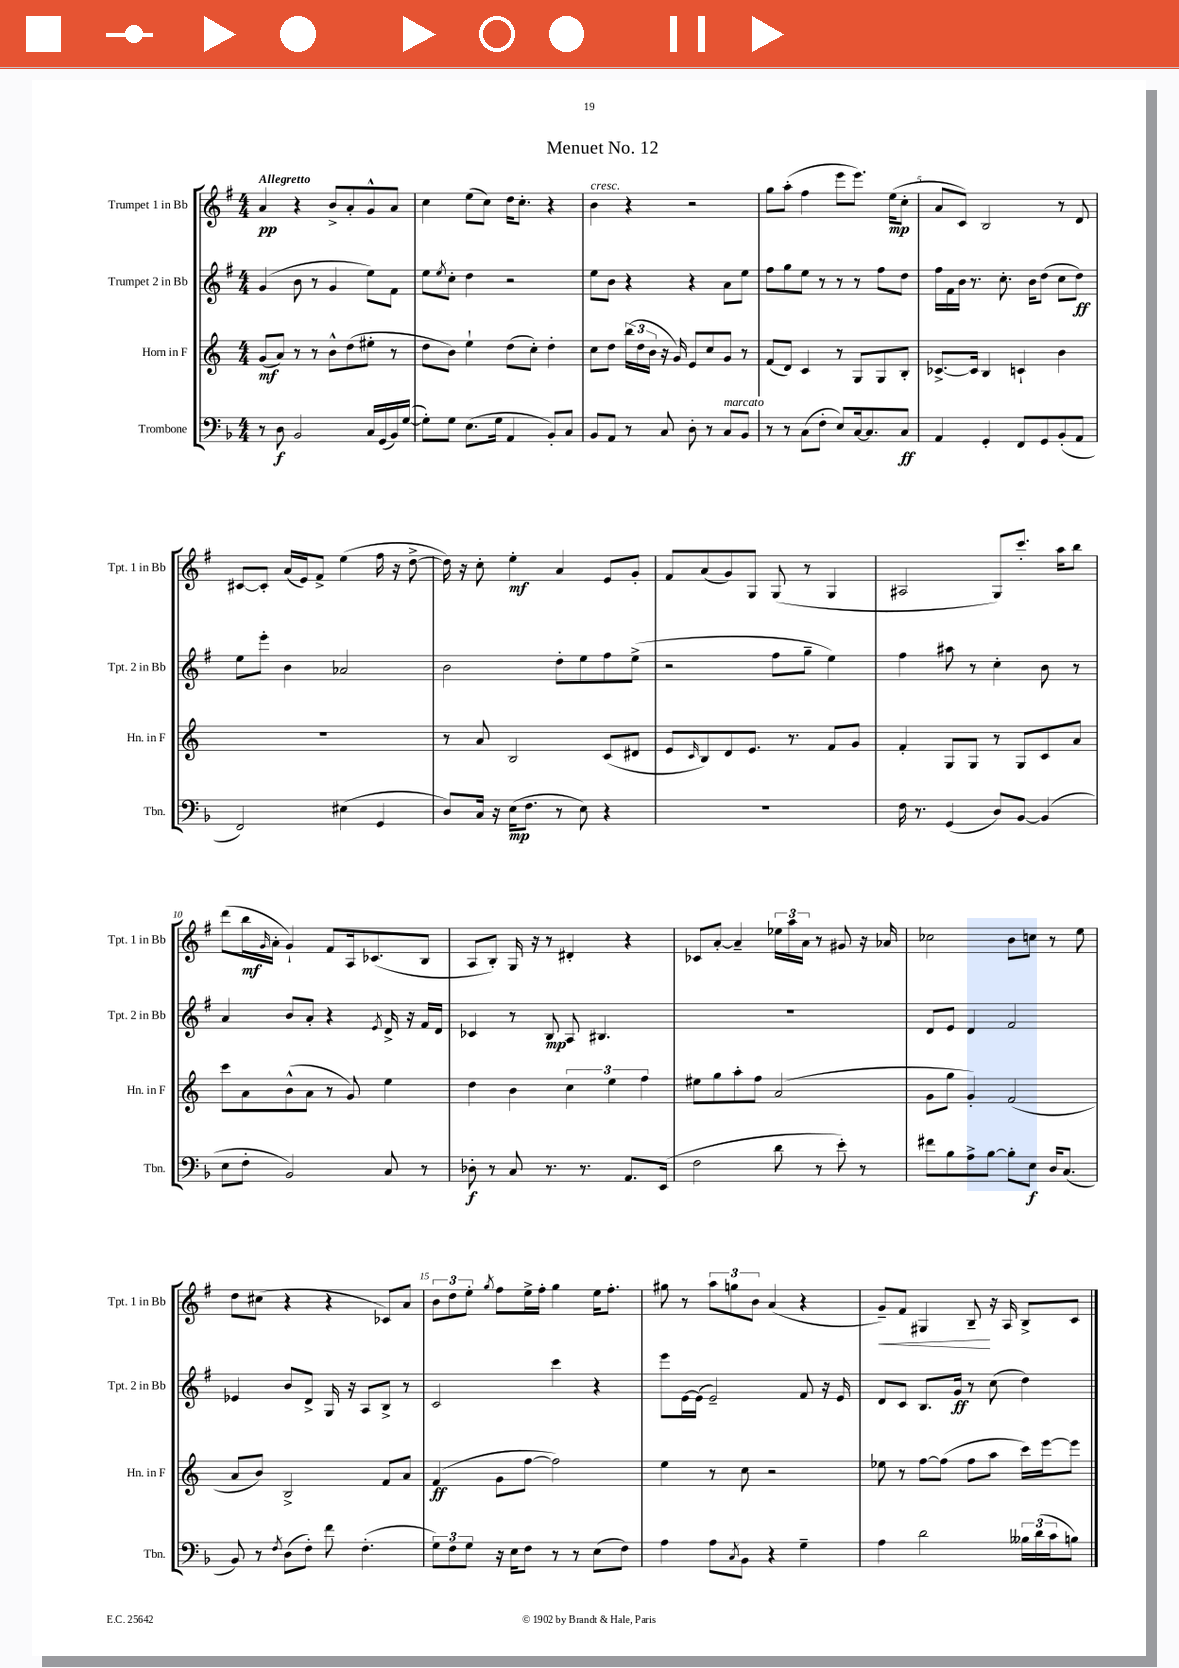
\header { title = "Menuet No. 12" }
<<
\new StaffGroup <<
\new Staff = "s0" \with { instrumentName = "Trumpet 1 in Bb" shortInstrumentName = "Tpt. 1 in Bb" } {
    \clef treble \key g \major \numericTimeSignature \time 4/4 \tempo "Allegretto"
    a'4\pp r4 b'8-> a'8-. g'8-^ a'8 |
    c''4 e''8( c''8) d''16 c''8.-. r4 |
    b'4^\markup { \italic "cresc." } r4 r2 |
    g''8 a''8-.( fis''4 e'''8 e'''8.) e''16\mp( c''8-. |
    a'8 c'8) b2 r8 d'8 |
    cis'8~ cis'8-. a'16( e'16) fis'8-> e''4( fis''16 r16 d''8~-> |
    d''16) r16 c''8-. e''4-.\mf a'4 e'8 g'8-. |
    fis'8 a'8( g'8) g8 g8( r8 g4 |
    ais2 g8) c'''8.-. a''16 b''8 |
    d'''8( b''16\mf \grace { g'16 } a'16-. g'4-!) fis'8 a16 ces'8.( b8 |
    a8 b8-.) g16 r16 r8 dis'4-. r4 |
    ces'8 a'8~-. a'4-- \tuplet 3/2 { ees''16 a''16 a'16 } r8 gis'8 r16 aes'16 |
    ces''2 b'8 c''8 r8 e''8 |
    d''8 cis''8( r4 r4 ces'8) a'8 |
    \tuplet 3/2 { b'8 d''8 e''8-. } \acciaccatura { g''8 } fis''8 e''16-> fis''16-. g''4 e''16 fis''8.-. |
    gis''8 r8 \tuplet 3/2 { a''8 g''8 b'8 } a'4( r4 |
    g'8--\<) fis'8 gis4 b8--\! r16 a16 b8-> c'8 \bar "|." |
}
\new Staff = "s1" \with { instrumentName = "Trumpet 2 in Bb" shortInstrumentName = "Tpt. 2 in Bb" } {
    \clef treble \key g \major \numericTimeSignature \time 4/4
    g'4( b'8 r8 g'4 e''8) fis'8 |
    e''8 \acciaccatura { e''8 } c''8-. d''4 r2 |
    e''8 b'8 r4 r4 a'8 e''8 |
    fis''8 g''8 e''8 r8 r8 r8 fis''8 d''8 |
    fis''16 fis'16 b'16 r8. c''8.-. b'16 d''8( c''8 d''8\ff) |
    e''8 e'''8-. b'4 aes'2 |
    b'2 d''8-. e''8 fis''8 e''8->( |
    r2 fis''8 g''8-- e''4) |
    fis''4 ais''8 r8 c''4-. b'8 r8 |
    a'4 b'8 a'8-. r4 \acciaccatura { e'8 } d'16-> r16 fis'16 d'16 |
    ces'4 r8 b8\mp a8 bis4. |
    R1 |
    d'8 e'8 d'4 fis'2 |
    ees'4 b'8 d'8-> g16 r16 a8 b8-> r8 |
    c'2 c'''4 r4 |
    e'''8 e'16~ e'16( e'2--) fis'8 r16 e'16 |
    d'8 c'8 b8. g'16\ff r8 c''8( d''4) \bar "|." |
}
\new Staff = "s2" \with { instrumentName = "Horn in F" shortInstrumentName = "Hn. in F" } {
    \clef treble \key c \major \numericTimeSignature \time 4/4
    g'8\mf( a'8) r8 r8 b'8-^ d''8( eis''8-. r8 |
    d''8 b'8) e''4-! d''8( c''8-.) d''4-. |
    c''8 d''8 \tuplet 3/2 { b''16( d''16 b'16 } r16 g'16) e'8 c''8 g'8 r8 |
    f'8( d'8) c'4 r8 g8 g8 b8-. |
    ces'8.~-> ces'16 b4 c'4-! b'4 |
    R1 |
    r8 a'8 b2 c'8( dis'8 |
    e'8 \grace { c'16 } b8) d'8 e'8. r8. f'8 g'8 |
    f'4-. g8 g8 r8 g8 c'8 a'8 |
    c'''8 a'8 b'8-^( a'8 r8 g'8) e''4 |
    d''4 b'4 \tuplet 3/2 { c''4 e''4 f''4 } |
    eis''8 g''8 a''8-. f''8 a'2( |
    g'8 g''8 g'4-.) f'2( |
    a'8 b'8) b2-> f'8 a'8 |
    f'4\ff( g'8 f''8~ f''2) |
    e''4 r8 c''8 r2 |
    ees''8 r8 f''8~ f''8( f''8 a''8 c'''16) e'''16~ e'''8 \bar "|." |
}
\new Staff = "s3" \with { instrumentName = "Trombone" shortInstrumentName = "Tbn." } {
    \clef bass \key f \major \numericTimeSignature \time 4/4
    r8 d8\f bes,2 c16 g,16( bes,16) g16~( |
    g8-.) g8 e8.( g16 a,4 bes,8-.) c8 |
    bes,8 a,8 r8 c8 d8-. r8 c8^\markup { \italic "marcato" } bes,8 |
    r8 r8 c8( f8-. e8) c16~ c8. c8\ff |
    a,4 g,4-. f,8 g,8 bes,8-.( a,8 |
    f,2) eis4( g,4 |
    d8) c16 r16 e16\mp( f8. r8 e8) r4 |
    R1 |
    f16 r8. g,4( d8) bes,8~ bes,4( |
    e8 f8-. bes,2) c8 r8 |
    des8-.\f r8 c8 r8. r8. a,8. e,16( |
    f2 d'8 r8 e'8-.) r8 |
    fis'8 bes8 a8-> bes8~ bes8-. e8\f d16 c8.( |
    bes,8) r8 \acciaccatura { f8 } d8( f8-.) f'8 f4.-.( |
    \tuplet 3/2 { g8) f8 g8 } r16 e16 f8 r8 r8 e8( f8) |
    a4 a8 \acciaccatura { c8 } bes,8 r4 g4-- |
    a4 d'2 \tuplet 3/2 { beses16 d'16( c'16 } b8) \bar "|." |
}
>>
>>
\layout { \context { \Score \override BarNumber.break-visibility = ##(#f #t #t) barNumberVisibility = #(every-nth-bar-number-visible 5) } }
